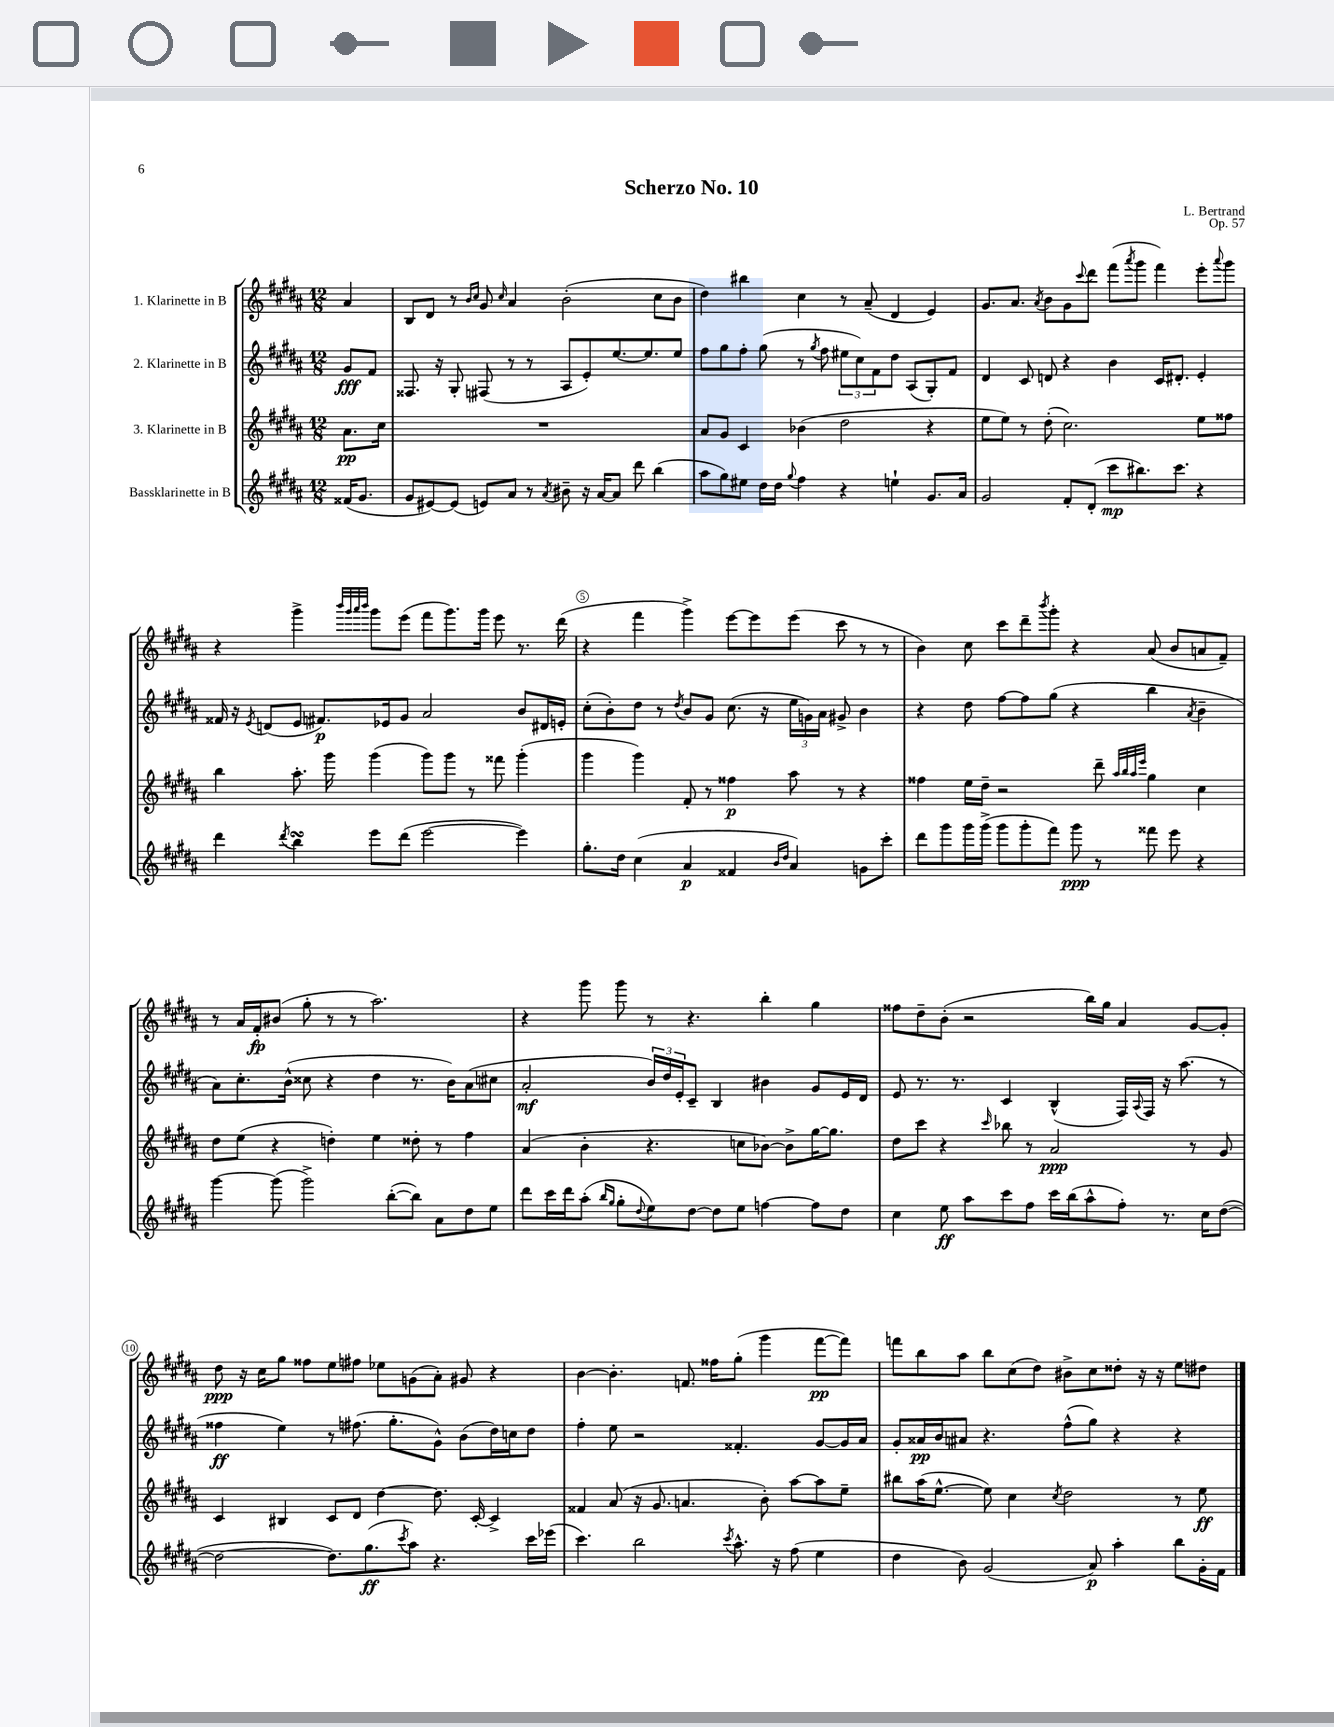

**kern	**kern	**kern	**kern
*staff4	*staff3	*staff2	*staff1
*clefG2	*clefG2	*clefG2	*clefG2
*k[f#c#g#d#a#]	*k[f#c#g#d#a#]	*k[f#c#g#d#a#]	*k[f#c#g#d#a#]
*M12/8	*M12/8	*M12/8	*M12/8
(16f##/LK	8.a#\L	8g#/L	4a#/
8.g#/J	.	.	.
.	.	8f#/J	.
.	16cc#\Jk	.	.
=	=	=	=
8g#/L	1.r	8.F##/	8B/L
[8e#/)	.	.	8d#/J
.	.	16r	.
(8e#/]J	.	8G#'/	8r
.	.	.	16qqb/LL
.	.	.	16qqcc#/JJ
8e/L)	.	(8F#/	8g#/
.	.	.	16qqcc#/
8a#/J	.	8r	4a#/
8r	.	8r	.
8qa#/	.	.	.
8b#~\	.	8A#/L	(2b'\
16r	.	8e'/)	.
[16a#/LK	.	.	.
8a#/]J	.	[8.ee/	.
8ddd#\	.	.	.
.	.	8.ee/]	.
(4bb\	.	.	8cc#\L
.	.	8ee/J	8b\J
=	=	=	=
8aa#\L	8a#/L	8ff#\L	4dd#\)
8gg#\)	8g#/J	8gg#\	.
8ee#\J	4c#/	8ff#'\J	4bb#\
16dd#\LL	.	(8gg#\	.
16dd#\JJ	.	.	.
8qqgg#/	.	.	.
4ff#\	(4b-\	8r	4cc#\
.	.	8qgg#/	.
.	.	8ff#\	.
4r	2dd#\	12ee#\L	8r
.	.	12cc#\)	.
.	.	.	(8a#~/
.	.	12f#\	.
4ee`\	.	8dd#\J	4d#/
.	.	(8A#/L	.
8.g#/L	4r	8G#'/)	4e/)
.	.	8f#/J	.
16a#/Jk	.	.	.
=	=	=	=
2g#/	8ee\L	4d#/	8.g#/L
.	8ee\J)	.	.
.	.	.	8.a#/J
.	8r	8c#/	.
.	.	.	8qa#/
.	(8dd#'\	8d/	8b\L
8f#'/L	2.cc#\)	4r	8g#\
.	.	.	8qqccc#/
(8d#'/J	.	.	8ddd#\J
8ccc#\L	.	4b\	(8fff#\L
.	.	.	8qaaa#/
8.bb#\)	.	.	8ggg#\J
.	.	16c#/LK	4fff#\)
8.ccc#\J	.	8.d#'/J	.
4r	8ee\L	4e'/	8eee'\L
.	.	.	8qqaaa#/
.	8ff##\J	.	8ggg#\J
=	=	=	=
4ddd#\	4bb\	16f##/	4r
.	.	16r	.
.	.	8qe/	.
.	.	(8d/L	.
8qddd#/	.	.	.
4bb\	8.aa#'\	8e/J	4ggg#^\
.	.	8.f#/L)	.
.	16ggg#\	.	.
.	.	.	32qqbbb/LLL
.	.	.	32qqggg#/
.	.	.	32qqaaa#/
.	.	.	32qqbbb/JJJ
8eee\L	(4ggg#\	.	8ggg#\L
.	.	16e-/k	.
(8ddd#\J	.	8g#/J	(8eee\J
[2eee\	8ggg#\L)	2a#/	8fff#\L
.	8ggg#\J	.	8.ggg#\)
.	8r	.	.
.	.	.	16ggg#\Jk
.	8fff##\	.	8eee\
4eee\])	(4ggg#'\	8b/L	8.r
.	.	16d#/L	.
.	.	16e'/JJ	(16ddd#\
=	=	=	=
8.gg#'\L	4ggg#\	(8cc#'\L	4r
.	.	8b'\)	.
16dd#\Jk	.	.	.
(4cc#\	4ggg#\)	8dd#\J	4fff#\
.	.	8r	.
.	.	8qdd#/	.
4a#/	8f#'/	8b/L	4ggg#^\)
.	8r	8g#/J	.
4f##/	4ff##\	(8.cc#\	[8eee\L
.	.	.	8eee\]
.	.	16r	.
16qqb/LL	.	.	.
16qqdd#/JJ	.	.	.
4a#/)	8aa#\	24ee\LL	(8eee\J
.	.	24g\)	.
.	.	24a#\JJ	.
.	8r	8g#^/	8ccc#\
8g\L	4r	4b\	8r
8ccc#'\J	.	.	8r
=	=	=	=
8ddd#\L	4ff##\	4r	4b\)
8ggg#\	.	.	.
16ggg#\L	16ee\LL	8dd#\	8cc#\
(16ggg#^\JJ	16dd#~\JJ	.	.
8ggg#\L	2r	[8ff#\L	8ccc#\L
8ggg#'\	.	8ff#\]	8ddd#~\
.	.	.	8qbbb/
8fff#\J)	.	(8gg#\J	8ggg#'\J
8ggg#\	.	4r	4r
8r	8ddd#~\	.	.
.	32qqaa#/LLL	.	.
.	32qqbb/	.	.
.	32qqaa#/	.	.
.	32qqeee/JJJ	.	.
8fff##\	4gg#\	4bb\	(8a#/
8eee\	.	.	8b/L
.	.	8qa#/	.
4r	4cc#\	4b~\	8a/
.	.	.	8f#~/J)
=	=	=	=
[4ggg#\	8dd#\L	8a#\L)	8r
.	(8ee\J	8.cc#'\	16a#/LL
.	.	.	16f#'/J
(8ggg#\]	4r	.	(8b#/J
.	.	(16b^^\Jk	.
2ggg#^\)	.	8cc##\	8gg#'\
.	4dd'\)	4r	8r
.	.	.	8r
.	4ee\	4dd#\	2.aa#\)
([8bb'\L	.	.	.
8bb\]J)	8dd##'\	8.r	.
8a#\L	8r	.	.
.	.	16b\LK)	.
8dd#\	4ff#\	(8a#\	.
8ee\J	.	8cc#\J	.
=	=	=	=
8ddd#\L	(4a#/	2a#'/	4r
16ccc#\L	.	.	.
16ddd#\J	.	.	.
(8aa#'\J	4b'\	.	8ggg#\
16qqbb/LL	.	.	.
16qqgg#/JJ	.	.	.
8gg#'\L	.	.	8ggg#\
8qqdd#/	.	.	.
8ee\)	4.r	24b/LL)	8r
.	.	24dd#/	.
.	.	24e'/J	.
[8dd#\J	.	8c#~/J	4.r
8dd#\]L	.	4B/	.
8ee\J	8cc\L	.	.
[4ff\	[8b-\J)	4b#\	4bb'\
.	8b-^\]L	.	.
8ff\]L	[16gg#\K	8g#/L	4gg#\
.	8.gg#\]J	.	.
8dd#\J	.	16e/L	.
.	.	16d#/JJ	.
=	=	=	=
4cc#\	8dd#\L	8e/	8ff##\L
.	8ccc#\J	8.r	8dd#~\
8ee\	4r	.	(8b'\J
.	.	8.r	.
8aa#\L	.	.	2r
.	16qqccc#/	.	.
8ccc#\	8bb-\	4c#/	.
8ff#\J	8r	.	.
16ccc#\LL	2a#/	(4B^^/	.
(16bb\J	.	.	.
8aa#^^\	.	.	16bb\LL)
.	.	.	16gg#\JJ
8ff#'\J)	.	16F#/LL)	4a#/
.	.	8qqA#/	.
.	.	16F#/JJ	.
8.r	.	16r	.
.	.	(8.aa#\	.
.	8r	.	[8g#/L
16cc#\LK	.	.	.
([8dd#\J	8g#/	8r	8g#'/]J
=	=	=	=
2dd#\_	4c#/	4ff##\	8dd#\
.	.	.	16r
.	.	.	16cc#\LK
.	4B#/	4ee\)	8gg#\J
.	.	.	8ff##\L
8.dd#\]L)	8c#/L	8r	8ee\
.	8d#/J	(8.ff#\	8ff#\J
(8.gg#\	.	.	.
.	[4dd#\	.	8ee-\L
.	.	8.gg#'\L	.
8qccc#/	.	.	.
8aa#\J)	.	.	(8g\
4.r	8.dd#\]	8g#^^\J)	8a#'\J)
.	.	(8b\L	8g#/
.	[16c#'/	.	.
.	4c#^/]	16dd#\L)	4r
.	.	16cc\J	.
16ccc#\LL	.	8dd#\J	.
(16eee-\JJ	.	.	.
=	=	=	=
4.ccc#\)	4f##/	4ff#'\	[4b\
.	(8a#/	8ee\	4.b'\]
2bb\	16r	2r	.
.	8.g#/	.	.
.	4.a/	.	8.f/
.	.	.	16ff##\LK
8qccc#/	.	.	.
8.aa#^^\	.	4.f##'/	(8gg#'\J
.	8b'\)	.	4ggg#\
16r	.	.	.
(8ff#\	[8aa#\L	.	.
4ee\	8aa#\]	[8g#/L	[8fff#\L
.	8ee~\J	16g#/]L	8fff#\]J)
.	.	16a#/JJ	.
=	=	=	=
4dd#\	8bb#\L	8g#'/L	8fff\L
.	(16aa#\K	16a##/L	8bb\
.	[8.ee^^\J	16b/J	.
8b\)	.	8a#/J	8aa#\J
(2g#/	8ee\])	4.r	8bb\L
.	4cc#\	.	(8cc#\
.	.	.	8dd#\J)
.	8qcc#/	.	.
.	2dd#\	(8ff#^^\L	8b#^\L
8a#/)	.	8gg#\J)	8cc#\
4aa#'\	.	4r	8dd##'\J
.	.	.	16r
.	.	.	16r
8bb\L	8r	4r	8ee\L
16g#'\L	8ee\	.	8dd#\J
16f#\JJ	.	.	.
==	==	==	==
*-	*-	*-	*-
